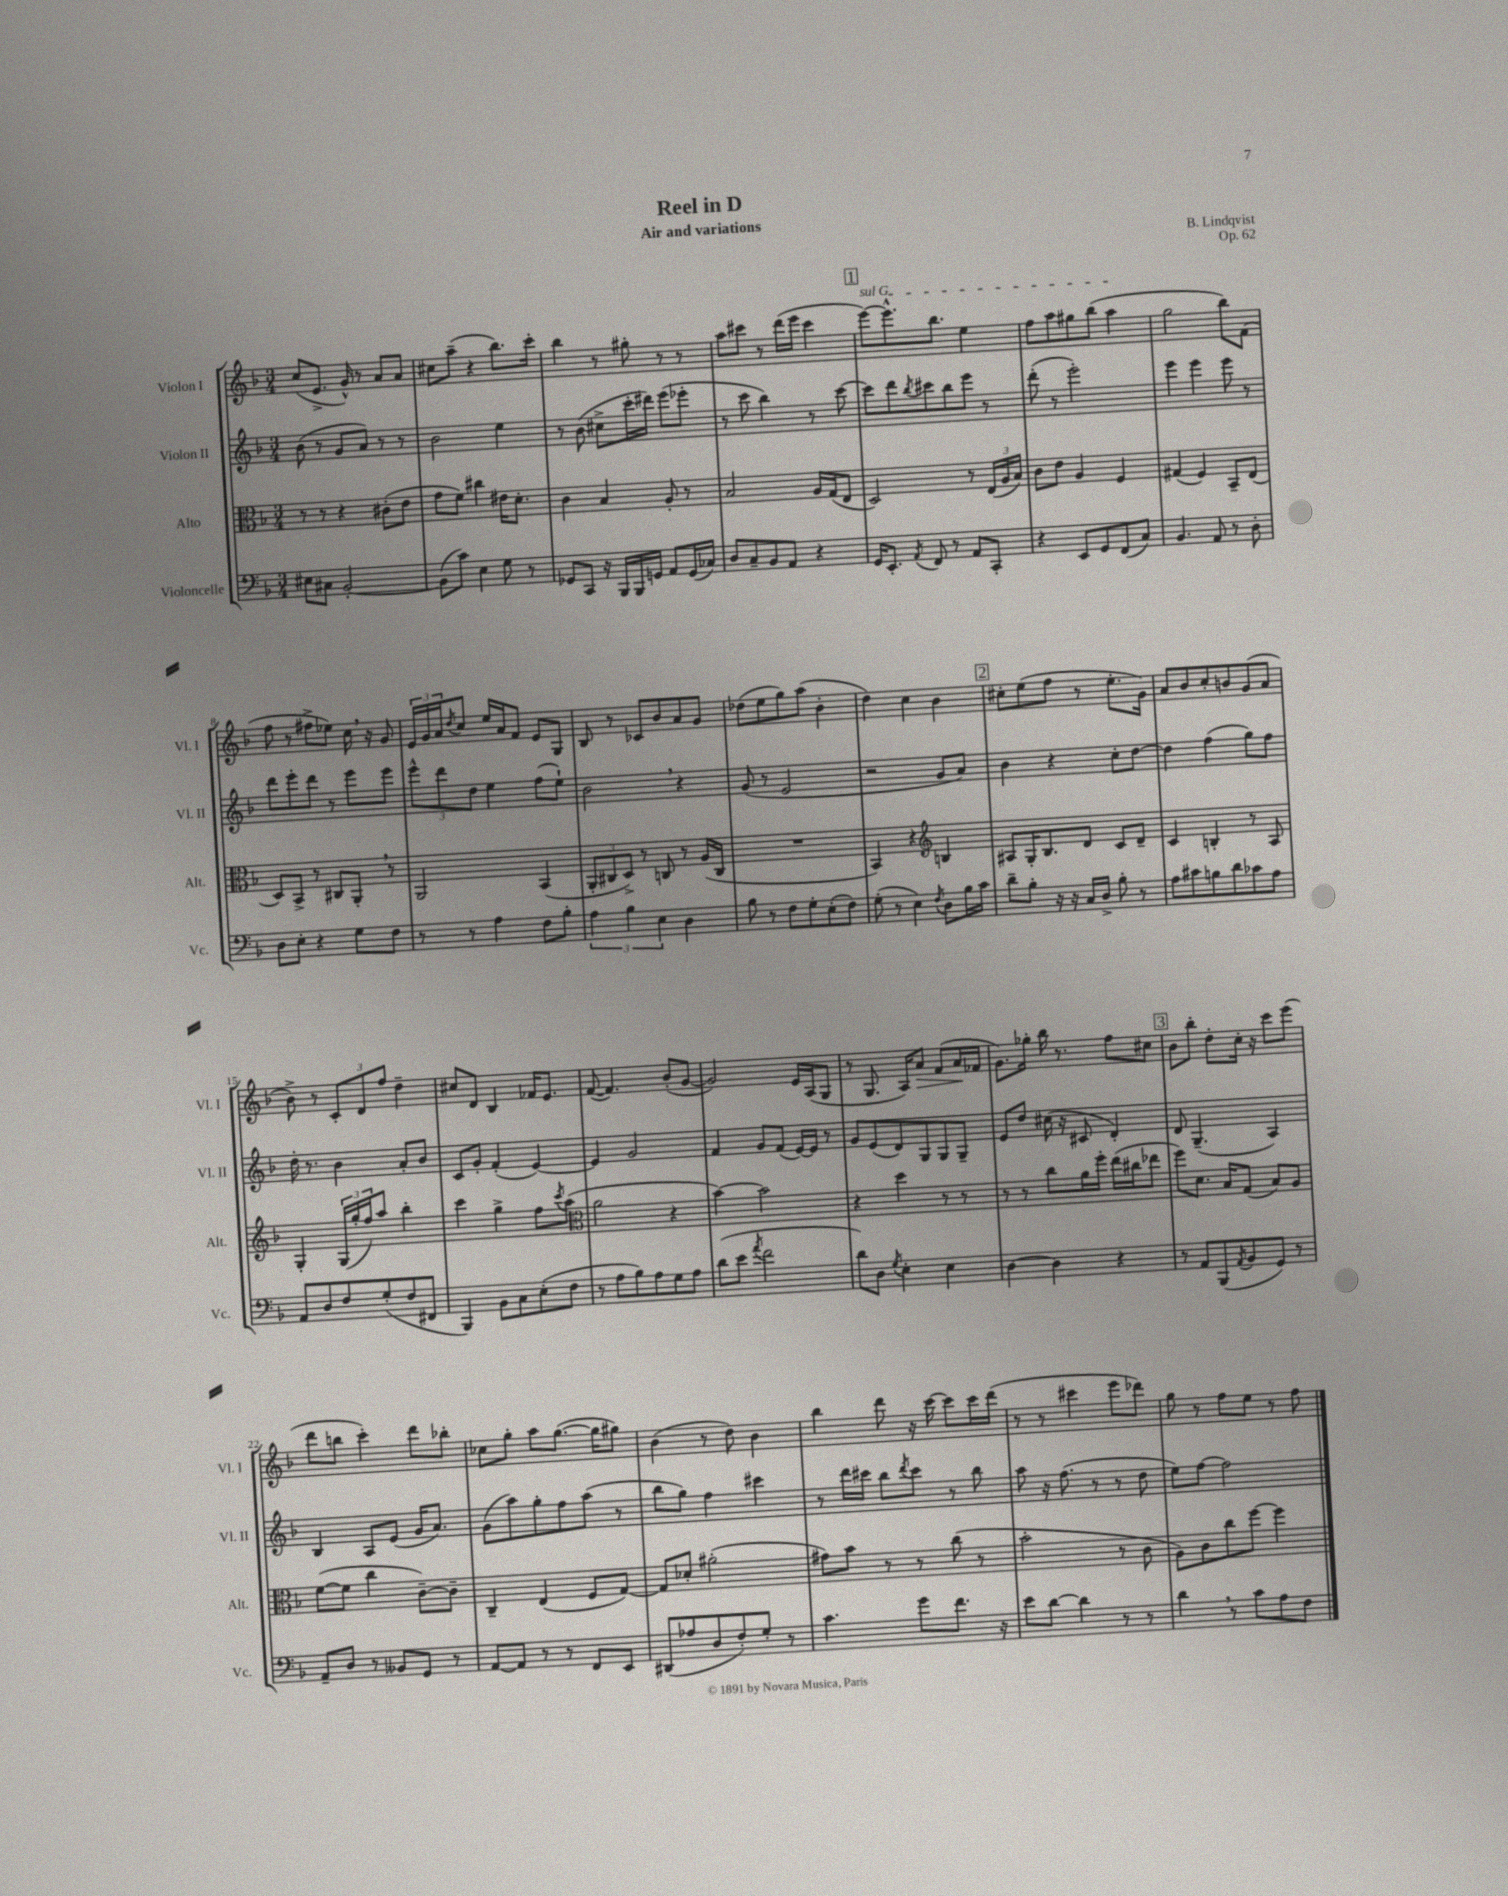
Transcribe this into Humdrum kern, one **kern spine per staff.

**kern	**kern	**kern	**kern	**dynam
*part4	*part3	*part2	*part1	*part1
*staff4	*staff3	*staff2	*staff1	*staff1
*I"Violoncelle	*I"Alto	*I"Violon II	*I"Violon I	*
*I'Vc.	*I'Alt.	*I'Vl. II	*I'Vl. I	*
*clefF4	*clefC3	*clefG2	*clefG2	*
*k[b-]	*k[b-]	*k[b-]	*k[b-]	*
*M3/4	*M3/4	*M3/4	*M3/4	*
=1	=1	=1	=1	=1
8E#X\L	8r	(8b-\	(8cc/L	.
8C#X\J	8r	8r	8.e^/J	.
[2BB-'/	4r	8g/L	.	.
.	.	.	16g^^/)	.
.	.	8a/J)	8r	.
.	(8c#X'\L	8r	8a/L	.
.	8e\J	8r	8a/J	.
=2	=2	=2	=2	=2
(8BB-\L]	8g\L	2b-\	8cc#X\L	.
8c\J)	8f\J)	.	(8aa~\J	.
4E\	4cc#X\	.	4r	.
8G\	16e#X\KL	4ee\	8.bb-\L)	.
.	8.d'\J	.	.	.
8r	.	.	.	.
.	.	.	16ccc'\Jk	.
=3	=3	=3	=3	=3
8GG-X/L	4c\	8r	4bb-\	.
8CC/J	.	(8b-\	.	.
16r	4B-/	8cc#X^\L	8r	.
16BBB-/LL	.	.	.	.
16BBB-/	.	16ccc'\L	8gg#X'\	.
16GGn/JJ	.	16ddd#X\JJ)	.	.
8AA/L	8A'/	(8eee\L	8r	.
(16GG/L	8r	8eee-X'\J	8r	.
16C-X/JJ)	.	.	.	.
=4	=4	=4	=4	=4
8D/L	2B-/	8r	8aa\L	.
8C~/	.	8ccc\	8ccc#X\J	.
8BB-/	.	4bb-\)	8r	.
8AA/J	.	.	(16ddd\LL	.
.	.	.	16eee\JJ	.
4r	16A/LL	8r	4ccc#\	.
.	(16G/J	.	.	.
.	8E/J	[8ccc\	.	.
!!LO:REH:place=s1:t=1
=5	=5	=5	=5	=5
!	!	!	!LO:TX:a:i:t=sul G	!
16GG/KL	2D/)	8ccc\L]	[8eee\L)	.
8.EE'/J	.	.	.	.
.	.	8ddd\	8.eee^^\]	.
8qAA/	.	8qbb-/	.	.
8FF/	.	8ccc#X\	.	.
.	.	.	8.bb-\J	.
8r	.	8bb-\	.	.
8AA/L	8r	8eee\J	4ee\	.
8CC'/J	(24E/LL	8r	.	.
.	24A/	.	.	.
.	24B-/JJ)	.	.	.
=6	=6	=6	=6	=6
4r	8c\L	(8ddd'\	8ff\L	.
.	8e\J	8r	8aa\	.
8EE/L	4A/	2eee'\)	8gg#X\	.
8GG/	.	.	(8bb-\J	.
(8FF/	4F/	.	4aa\	.
8C/J)	.	.	.	.
=7	=7	=7	=7	=7
4.BB-/	(4G#X/	4eee\	2gg\	.
.	4F/)	4eee\	.	.
8AA/	.	.	.	.
8r	8BB-~/L	8eee\	8bb-\L)	.
8D'\	(8E/J	8r	(8f\J	.
!!LO:LB:g=z
=8	=8	=8	=8	=8
8D\L	8D/L)	8ddd\L	8ff\	.
8E'\J	8BB-^/J	8eee'\	8r	.
4r	8r	8ddd\J	8ff#X^\L	.
.	8C#X/L	8r	8ee-X\J)	.
8G\L	8AA',/J	8eee\L	16cc,\	.
.	.	.	16r	.
8F\J	8r	8eee\J	8g/	.
=9	=9	=9	=9	=9
8r	2AA/	12eee^^\L	24e/LL	.
.	.	.	24g/	.
.	.	12ddd\	24a/J	.
.	.	.	8qdd/	.
8r	.	.	8cc/J	.
.	.	12dd\J	.	.
4A\	.	4ee\	16ee/LL	.
.	.	.	16a/J	.
.	.	.	8f/J	.
8F\L	(4BB-/	(8ff\L	8e/L	.
8B-'\J	.	8ee`\J)	8G/J	.
=10	=10	=10	=10	=10
6A\	12AA'/L	2b-,\	8B-/	.
.	12C#X/	.	.	.
.	.	.	8r	.
6B-\	12D^/J)	.	.	.
.	8r	.	8c-X/L	.
6E\	.	.	.	.
.	8Cn/	.	8b-/	.
4D\	8r	4r	8a/	.
.	(16A/LL	.	8g/J	.
.	16C/JJ	.	.	.
=11	=11	=11	=11	=11
8B-\	2.r	(8g/	(8dd-X\L	.
8r	.	8r	8ee\	.
8F\L	.	2e/	8gg\)	.
8G'\	.	.	(8aa\J	.
(8E'\	.	.	4b-'\	.
8F\J)	.	.	.	.
=12	=12	=12	=12	=12
(8G'\	4BB-/)	2r	4dd\)	.
8r	.	.	.	.
4E\)	4r	.	4cc\	.
8qF/	.	.	.	.
*	*clefG2	*	*	*
8D\L	4Bn/	8g/L	4b-\	.
16B-\L	.	8a/J)	.	.
16c\JJ	.	.	.	.
!!LO:REH:place=s1:t=2
=13	=13	=13	=13	=13
8d~\L	8A#X/L	4b-\	8cc#X'\L	.
8B-'\J	16G'/K	.	(8ee\	.
.	8.B-/	.	.	.
16r	.	4r	8ff\J	.
16r	.	.	.	.
16C/LL	8d/J	.	8r	.
16D^/JJ	.	.	.	.
8B-'\	8c/L	8cc'\L	8.ee'\L	.
8r	8d~/J	[8dd\J	.	.
.	.	.	16g\Jk)	.
=14	=14	=14	=14	=14
8A\L	4c/	4dd\]	8a/L	.
8c#X\	.	.	8b-/	.
8Bn\	4Bn'/	(4ff\	8cc'/	.
8d\	.	.	8bn/	.
8c-X\	8r	8gg\L)	(8g/	.
8A\J	8A/	8ff\J	8a/J	.
!!LO:LB:g=z
=15	=15	=15	=15	=15
8AA/L	4G'/	16dd'\	8b-^\)	.
.	.	8.r	.	.
8D/	.	.	8r	.
8F/	(24G/LL	4b-\	12c'/L	.
.	24gg'/	.	.	.
.	24ff/J)	.	12d/	.
(8G'/	8aa/J	.	.	.
.	.	.	12ff/J	.
8F/	4bb-'\	8a'/L	4dd~\	.
8FF#X/J	.	8b-/J	.	.
=16	=16	=16	=16	=16
4BBB-/)	4ccc\	8c/L	8cc#X/L	.
.	.	8g'/J	8d/J	.
8BB-\L	4gg^\	(4f'/	4B-/	.
8C\	.	.	.	.
(8E'\	8ff\L	[4e/)	16f-X/KL	.
.	.	.	8.e/J	.
.	8qccc/	.	.	.
8F\J	(8aa\J	.	.	.
=17	=17	=17	=17	=17
*	*clefC3	*	*	*
8r	2a\	4e/]	([8f/	.
8A\L	.	.	4.f/])	.
8B-\)	.	2g/	.	.
8A\	.	.	.	.
8G\	4r	.	(8b-'/L	.
8A\J	.	.	[8g/J	.
=18	=18	=18	=18	=18
(8d\L	[4b-\)	4f/	2g/])	.
8e\J	.	.	.	.
8qa/	.	.	.	.
2f\	2b-\]	8g/L	.	.
.	.	(8f/J	.	.
.	.	[16e/LL)	16e/LL	.
.	.	16e/JJ]	(16A/J	.
.	.	8r	8G/J	.
=19	=19	=19	=19	=19
8d\L)	4r	8g/L	8r	.
8D\J	.	(8e/	8.G/	.
8qG/	.	.	.	.
4E'\	4dd\	8d/)	.	.
.	.	.	16A/KL)	.
!	!	!	!	!LO:HP:b
.	.	8G/	8a/J	>
4E\	8r	8G/	(8f/L	.
.	8r	8G~/J	16a/L	.
.	.	.	16f-X/JJ	]
=20	=20	=20	=20	=20
[4D\	8r	8e/L	8.g\L)	.
.	8r	8dd/J	.	.
.	.	.	16gg-X'\Jk	.
4D\]	8cc\L	(16cc#X\	16bb-\	.
.	.	16r	8.r	.
.	16a\L	8c#X/	.	.
.	16ff'\JJ	.	.	.
4r	(16ee\LL	4d'/)	8ff\L	.
.	16cc#X\J	.	.	.
.	8ee-X\J	.	8cc#X\J	.
!!LO:REH:place=s1:t=3
=21	=21	=21	=21	=21
8r	8ff\L)	8d/	8b-\L	.
8AA/L	8.d\J	(4.G~/	8bb-'\J	.
(8BBB-/	.	.	8dd'\L	.
.	16B-/KL	.	.	.
8qAA/	.	.	.	.
8BB-/	(8G/J	.	16cc'\Jk	.
.	.	.	16r	.
8GG/J)	8B-/L)	4A/)	8ccc\L	.
8r	8A/J	.	(8eee\J	.
!!LO:LB:g=z
=22	=22	=22	=22	=22
8AA~/L	([8f\L	4B-/	8ddd\L	.
8D/J	8f\J]	.	8bbn\J	.
8r	4cc\	8A/L	4ccc'\)	.
8BB--X/L	.	(8e/J	.	.
8GG/J	[8c~\L)	16g/KL	8ddd\L	.
.	.	8.a/J)	.	.
8r	8c~\J]	.	8bb-X'\J	.
=23	=23	=23	=23	=23
[8AA/L	4C~/	(8g\L	8cc-X\L	.
8AA/J]	.	8aa\)	8gg'\J	.
8r	(4E/	8gg'\	8aa\L	.
8r	.	8ff\	([8.gg\J	.
8FF/L	8F/L	(8aa\J	.	.
.	.	.	16gg\KL]	.
8EE/J	[8G/J)	8r	8gg#X\J)	.
=24	=24	=24	=24	=24
(8DD#X/L	8G/L]	8bb-\L	(4b-\	.
8A-X/	8d-X'/J	8gg\J)	.	.
8D/	(2a#X'\	4ff\	8r	.
8F'/)	.	.	8dd\)	.
8G'/J	.	4ccc#X\	4b-\	.
8r	.	.	.	.
=25	=25	=25	=25	=25
4.c\	8g#X\L)	8r	4bb-\	.
.	8b-\J	16ddd\LL	.	.
.	.	16ccc#X\JJ	.	.
.	8r	8bb-\L	8ddd\	.
.	.	8qddd/	.	.
8g\L	8r	8ccc#\J	16r	.
.	.	.	[16ccc\	.
8.f\J	(8cc\	8r	8ccc\L]	.
.	8r	8bb-\	16ccc\L	.
16r	.	.	(16ddd\JJ	.
=26	=26	=26	=26	=26
8e\L	2b-'\	8aa\	8r	.
[8d\J	.	16r	8r	.
.	.	(8.ff\	.	.
4d\]	.	.	4ccc#X\	.
.	.	8r	.	.
8r	8r	8r	8eee\L	.
8r	8c\	8dd\	8ddd-X\J)	.
=27	=27	=27	=27	=27
4d,\	8A\L)	8ee\L)	8gg\	.
.	8c\	[8ff\J	8r	.
8r	8cc\	2ff\]	8ff\L	.
8c\L	[8ff\J	.	8ee\J	.
8A\	4ff\]	.	8r	.
8F\J	.	.	8ff\	.
==	==	==	==	==
*-	*-	*-	*-	*-
